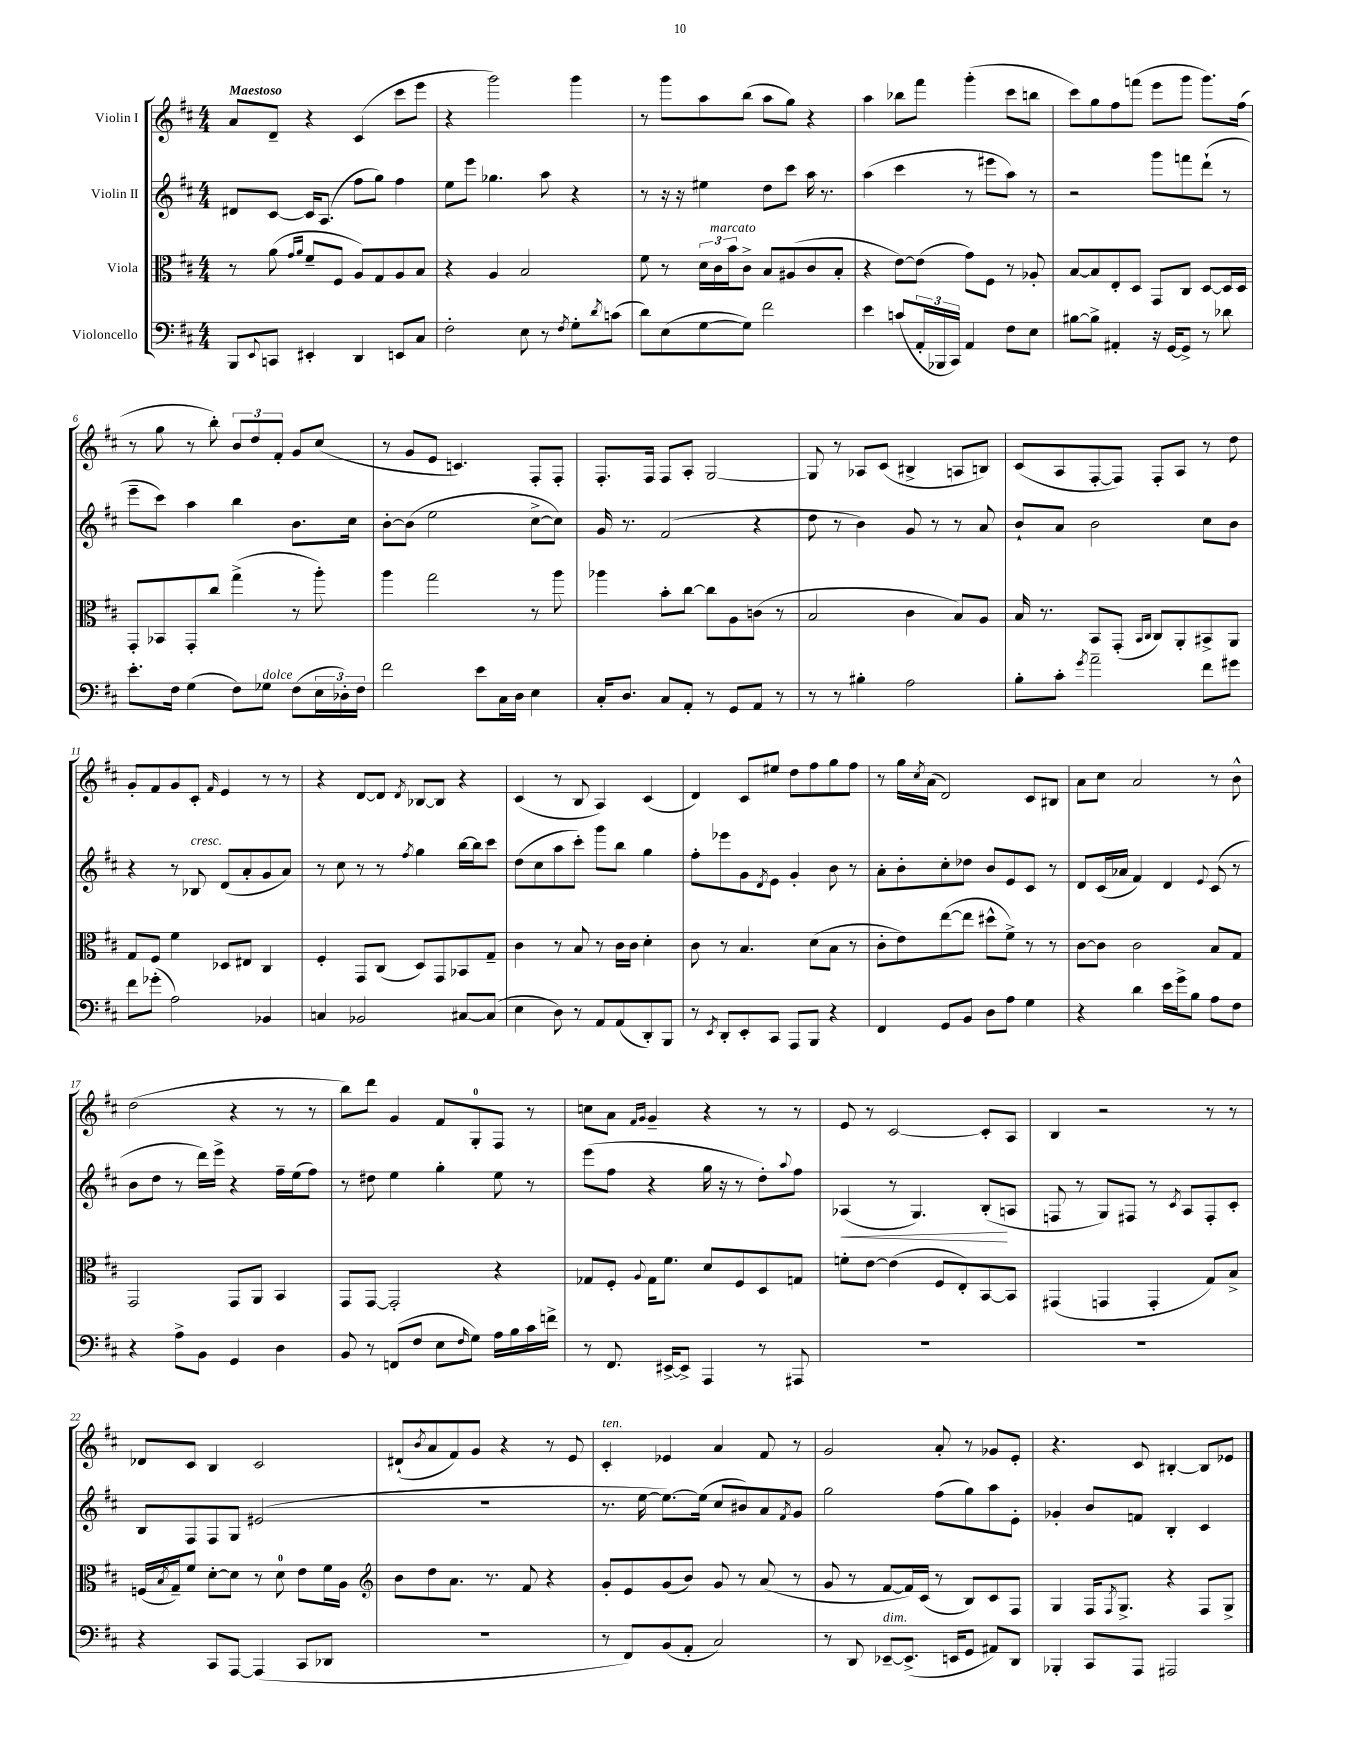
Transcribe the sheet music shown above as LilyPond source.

<<
\new StaffGroup <<
\new Staff = "s0" \with { instrumentName = "Violin I" } {
    \clef treble \key d \major \numericTimeSignature \time 4/4 \tempo "Maestoso"
    a'8 d'8-- r4 cis'4( cis'''8 e'''8 |
    r4 g'''2) g'''4 |
    r8 g'''8 a''8 b''8( a''8 g''8) r4 |
    a''4 bes''8 fis'''8 g'''4-.( cis'''8 b''8 |
    cis'''8) g''8 fis''8 f'''8( e'''8 g'''8 g'''8.) fis''16( |
    r8 g''8 r8 b''8-.) \tuplet 3/2 { b'8 d''8 fis'8-. } g'8 cis''8( |
    r8 g'8 e'8 c'4.) fis8-. fis8-. |
    fis8.-. fis16 fis8 a8-. g2~ |
    g8 r8 aes8 cis'8( bis4-> a8 b8) |
    cis'8( a8 fis8~-. fis8) fis8-. a8 r8 d''8 |
    g'8-. fis'8 g'8 cis'8-. \grace { fis'16 } e'4 r8 r8 |
    r4 d'8~ d'8 \acciaccatura { d'8 } bes8~ bes8 r4 |
    cis'4( r8 b8 a4) cis'4( |
    d'4) cis'8 eis''8 d''8 fis''8 g''8 fis''8 |
    r8 g''16 \acciaccatura { cis''8 } a'16( d'2) cis'8 bis8 |
    a'8 cis''8 a'2 r8 b'8-^ |
    d''2( r4 r8 r8 |
    b''8) d'''8 g'4 fis'8 g8-0-. fis8 r8 |
    c''8 a'8 \grace { fis'16 g'16 } g'4-- r4 r8 r8 |
    e'8 r8 cis'2~ cis'8-. a8 |
    b4 r2 r8 r8 |
    des'8 cis'8 b4 cis'2 |
    dis'8-!( \acciaccatura { b'8 } a'8 fis'8) g'8 r4 r8 e'8 |
    cis'4-.^\markup { \italic "ten." } ees'4 a'4 fis'8 r8 |
    g'2 a'8-. r8 ges'8 e'8-. |
    r4. cis'8 bis4~-. bis8 ees'8 \bar "|." |
}
\new Staff = "s1" \with { instrumentName = "Violin II" } {
    \clef treble \key d \major \numericTimeSignature \time 4/4
    dis'8 cis'8~ cis'16 a8.( fis''8 g''8) fis''4 |
    e''8 e'''8 ges''4. a''8 r4 |
    r8 r16 r16 eis''4 d''8 cis'''8 a''16 r8. |
    a''4( cis'''4 r8 eis'''8 a''8) r8 |
    r2 g'''8 f'''8 d'''8-!( r8 |
    e'''8-- cis'''8) a''4 b''4 b'8. cis''16 |
    b'8~-. b'8( e''2 cis''8~-> cis''8) |
    g'16 r8. fis'2( r4 |
    d''8 r8 b'4) g'8 r8 r8 a'8 |
    b'8-! a'8 b'2 cis''8 b'8 |
    r4 r8 bes8^\markup { \italic "cresc." } d'8( a'8-. g'8 a'8) |
    r8 cis''8 r8 r8 \acciaccatura { fis''8 } g''4 b''16~ b''16 cis'''8 |
    d''8( cis''8 a''8 cis'''8-.) g'''8 b''8 g''4 |
    fis''8-. ees'''8 g'8 \acciaccatura { d'8 } e'8 g'4-. b'8 r8 |
    a'8-. b'8-. cis''8-. des''8 b'8 e'8 cis'8 r8 |
    d'8 cis'16( aes'16 fis'4) d'4 \appoggiatura { e'8 } cis'8( r8 |
    b'8 d''8 r8 d'''16) e'''16-> r4 fis''16-- e''16( fis''8) |
    r8 dis''8 e''4 g''4-. e''8 r8 |
    e'''8( fis''8 r4 g''16 r16 r8 d''8-.) \appoggiatura { a''8 } fis''8 |
    aes4\<( r8 g4.) b8-.\!( a8 |
    f8 r8 g8) fis8 r8 \acciaccatura { cis'8 } a8 fis8-. cis'8-. |
    b8 fis8 fis8 g8 eis'2( |
    R1 |
    r8. e''16~ e''8.~) e''16( cis''8 bis'8) a'8 \acciaccatura { fis'8 } g'8 |
    g''2 fis''8( g''8) a''8 e'8-. |
    ges'4-. b'8 f'8 b4-. cis'4 \bar "|." |
}
\new Staff = "s2" \with { instrumentName = "Viola" } {
    \clef alto \key d \major \numericTimeSignature \time 4/4
    r8 a'8( \grace { g'16 a'16 } fis'8-- fis8 a8) g8 a8 b8 |
    r4 a4 b2 |
    fis'8 r8 \tuplet 3/2 { d'16 cis'16^\markup { \italic "marcato" } b'16 } cis'8-> b8 ais8( cis'8 b8-. |
    r4 e'8~) e'8( g'8) fis8 r8 aes8-. |
    b8~ b8 e8-. d8 g,8 cis8 d8~ d16 d16 |
    g,8-. bes,8 g,8-. cis''8 g''4->( r8 a''8-.) |
    a''4 g''2 r8 a''8 |
    aes''4 b'8-. cis''8~ cis''8 a8 c'8( r8 |
    b2 cis'4 b8) a8 |
    b16 r8. b,8 g,8-.( \grace { b,16 cis16 } cis8) a,8-. bis,8-> a,8 |
    g8 fis8 fis'4 des8 eis8 cis4 |
    fis4-. g,8 cis8( d8) g,8 bes,8 g8-- |
    cis'4 r8 b8 r8 cis'16 cis'16 d'4-. |
    cis'8 r8 b4. d'8( b8 r8 |
    cis'8-. e'8) e''8~( e''8 dis''8-^ fis'8->) r8 r8 |
    cis'8~ cis'8 cis'2 b8 g8 |
    g,2 g,8 a,8 b,4 |
    g,8 g,8~ g,2-. r4 |
    ges8 fis8-. \appoggiatura { a8 } ges16 fis'8. d'8 fis8 d8 g8 |
    f'8-. e'8~ e'4( fis8 e8-.) b,8~ b,8 |
    gis,4( g,4 g,4-. g8) b8-> |
    f16( \acciaccatura { b8 } g16--) fis'8 d'8~-. d'8 r8 d'8-0 e'8 fis'16 a16 |
    \clef treble b'8 d''8 a'8. r8. fis'8 r4 |
    g'8-. e'8 g'8( b'8) g'8 r8 a'8( r8 |
    g'8 r8 fis'8~ fis'16) cis'16( r8 b8) cis'8 fis8 |
    g4 fis16 \acciaccatura { fis8 } g8.-> r4 fis8 g8-> \bar "|." |
}
\new Staff = "s3" \with { instrumentName = "Violoncello" } {
    \clef bass \key d \major \numericTimeSignature \time 4/4
    b,,8 \appoggiatura { e,8 } c,8 eis,4-. d,4 e,8 cis8 |
    fis2-. e8 r8 \acciaccatura { fis8 } g8-. \acciaccatura { d'8 } c'8( |
    d'8) e8( g8~ g8) fis'2 |
    e'4 c'8( \tuplet 3/2 { a,16-. bes,,16 cis,16) } a,4 fis8 e8 |
    bis8~ bis8-> ais,4-. r16 g,16~ g,8-> r8 des'8 |
    e'8.-. fis16 g4( fis8) ges8^\markup { \italic "dolce" } fis8( \tuplet 3/2 { e16 des16-.) fis16 } |
    fis'2 e'8 cis16 d16 e4 |
    cis16-. d8. cis8 a,8-. r8 g,8 a,8 r8 |
    r8 r8 bis4-. a2 |
    b8-. cis'8-. \acciaccatura { g'8 } a'2-- fis'8 gis'8 |
    fis'8 ges'8-.( a2) bes,4 |
    c4 bes,2 cis8~ cis8( |
    e4 d8) r8 a,8 a,8( d,8-.) b,,8 |
    r8 \acciaccatura { e,8 } d,8-. e,8-. cis,8 a,,8 b,,8 r4 |
    fis,4 g,8 b,8 d8 a8 g4 |
    r4 d'4 e'16 g'16-> b8 a8 fis8 |
    r4 a8-> b,8 g,4 d4 |
    b,8 r8 f,8( fis8 e8 \grace { fis16 } g8) a16 b16 cis'16 f'16-> |
    r8 fis,8. eis,16~-> eis,8-> a,,4 r8 ais,,8 |
    R1 |
    R1 |
    r4 cis,8 a,,8~ a,,4( cis,8 des,8 |
    R1 |
    r8 fis,8) b,8( a,8-. cis2) |
    r8 d,8 ees,8~--^\markup { \italic "dim." } ees,8.->( e,16 g,8 ais,8) d,8 |
    bes,,4-. cis,8 a,,8 ais,,2 \bar "|." |
}
>>
>>
